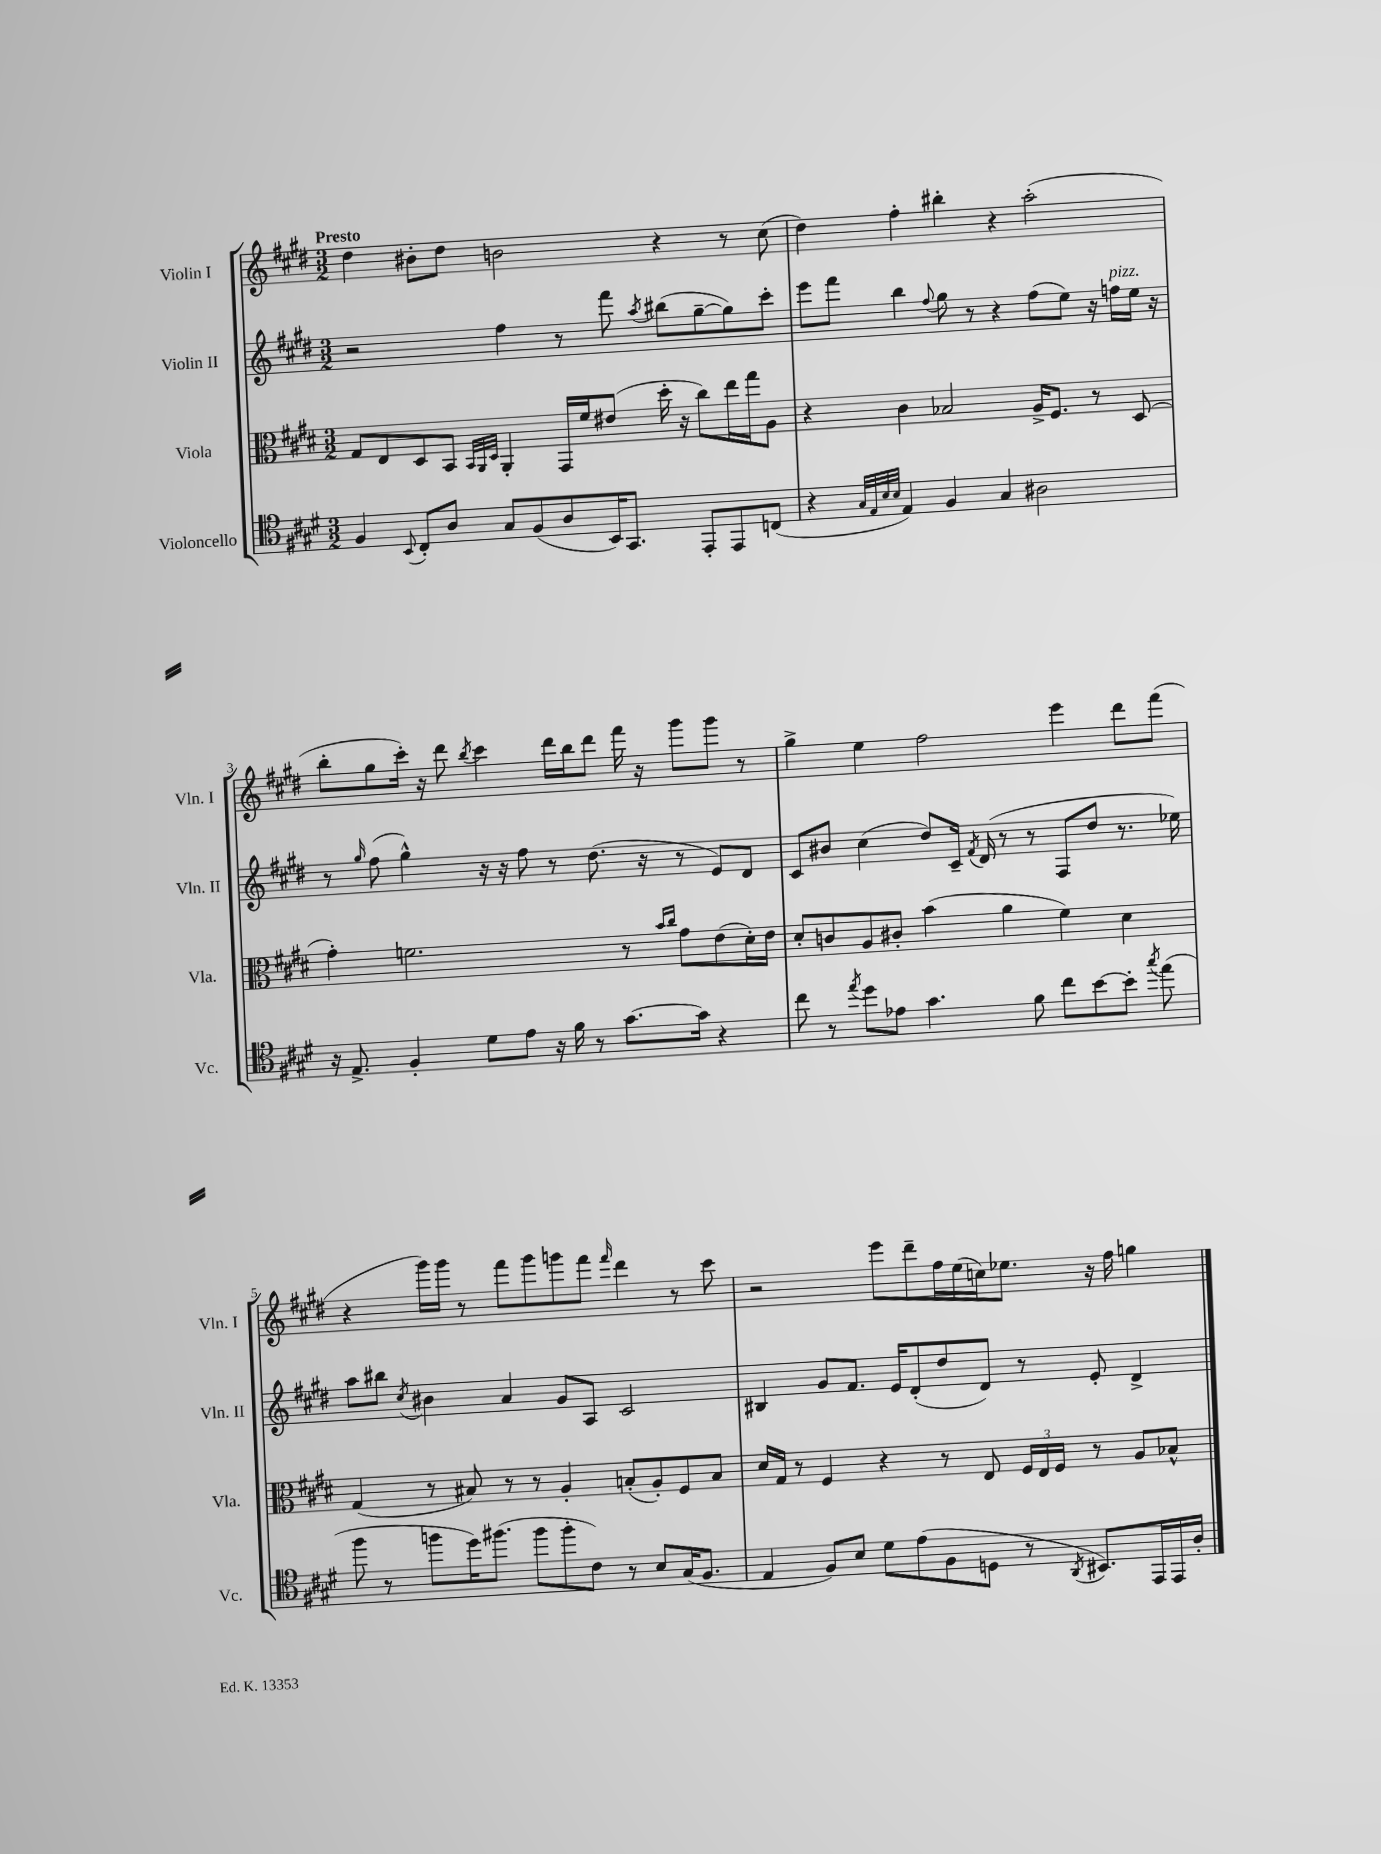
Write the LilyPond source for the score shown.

<<
\new StaffGroup <<
\new Staff = "s0" \with { instrumentName = "Violin I" shortInstrumentName = "Vln. I" } {
    \clef treble \key e \major \numericTimeSignature \time 3/2 \tempo "Presto"
    \autoBeamOff dis''4 bis'8[-. dis''8] b'2 r4 r8 cis''8( |
    dis''4) fis''4-. bis''4-. r4 a''2-.( |
    b''8[-. gis''8 cis'''16]-.) r16 dis'''8 \acciaccatura { b''8 } cis'''4 dis'''16[ b''16 dis'''8] fis'''16 r16 gis'''8[ gis'''8] r8 |
    gis''4-> e''4 fis''2 e'''4 dis'''8[ fis'''8]( |
    r4 gis'''16[) gis'''16] r8 fis'''8[ gis'''8 g'''8 fis'''8] \grace { fis'''16 } dis'''4 r8 cis'''8 |
    r2 e'''8[ dis'''8-- fis''16 e''16( c''16) ees''8.] r16 fis''16 g''4 \bar "|." |
}
\new Staff = "s1" \with { instrumentName = "Violin II" shortInstrumentName = "Vln. II" } {
    \clef treble \key e \major \numericTimeSignature \time 3/2
    \autoBeamOff r2 fis''4 r8 fis'''8 \acciaccatura { a''8 } bis''8[( gis''8~-- gis''8) cis'''8]-. |
    e'''8[ fis'''8] b''4 \appoggiatura { fis''8 } gis''8 r8 r4 fis''8[( e''8]) r16 f''16[^\markup { \italic "pizz." } e''16] r16 |
    r8 \grace { gis''16 } fis''8( gis''4-^) r16 r16 fis''8 r8 dis''8.( r16 r8 e'8[) dis'8] |
    cis'8[ bis'8] cis''4( dis''8[) cis'16]-- \acciaccatura { fis'8 } dis'16( r8 r8 fis8[ dis''8] r8. ees''16) |
    a''8[ bis''8] \acciaccatura { cis''8 } bis'4 a'4 gis'8[ a8] cis'2 |
    bis4 gis'8[ fis'8.] e'16[ dis'8-.( dis''8 dis'8]) r8 e'8-. dis'4-> \bar "|." |
}
\new Staff = "s2" \with { instrumentName = "Viola" shortInstrumentName = "Vla." } {
    \clef alto \key e \major \numericTimeSignature \time 3/2
    \autoBeamOff gis8[ e8 dis8 b,8] \grace { b,32[ a,32 dis32] } a,4-. gis,16[ fis'16 eis'8]( dis''16-. r16 cis''8[) e''16 gis''16 a8] |
    r4 cis'4 bes2 a16[-> fis8.] r8 dis8( |
    gis'4-.) f'2. r8 \grace { b'16[ cis''16] } gis'8[ e'8( dis'16-.) e'16] |
    dis'8[-. c'8 a8 cis'8]-. b'4( a'4 fis'4) dis'4 |
    gis4( r8 bis8) r8 r8 a4-. b8[-.( a8-.) fis8 b8] |
    dis'16[ gis16] r8 fis4 r4 r8 e8 \tuplet 3/2 { fis16[ e16 fis16] } r8 a8[ bes8]-^ \bar "|." |
}
\new Staff = "s3" \with { instrumentName = "Violoncello" shortInstrumentName = "Vc." } {
    \clef tenor \key e \major \numericTimeSignature \time 3/2
    \autoBeamOff fis4 \appoggiatura { b,8 } cis8[-. a8] gis8[ fis8( a8 b,16) gis,8.] e,8[-. e,8 c8]( |
    r4 \grace { gis32[ e32 b32 b32] } e4) fis4 gis4 ais2 |
    r16 e8.-> fis4-. dis'8[ e'8] r16 fis'16 r8 gis'8.[~ gis'16] r4 |
    cis''8 r8 \acciaccatura { e''8 } dis''8[ ees'8] gis'4. fis'8 cis''8[ b'8~ b'8]-. \acciaccatura { gis''8 } e''8( |
    fis''8 r8 f''8[ dis''16) fis''8.]( fis''8[ fis''8-. cis'8]) r8 b8[ gis16( fis8.] |
    e4 fis8[) b8] dis'8[ e'8( fis8 d8] r8 \acciaccatura { a,8 } bis,8.[) e,16 e,16 a16]-. \bar "|." |
}
>>
>>
